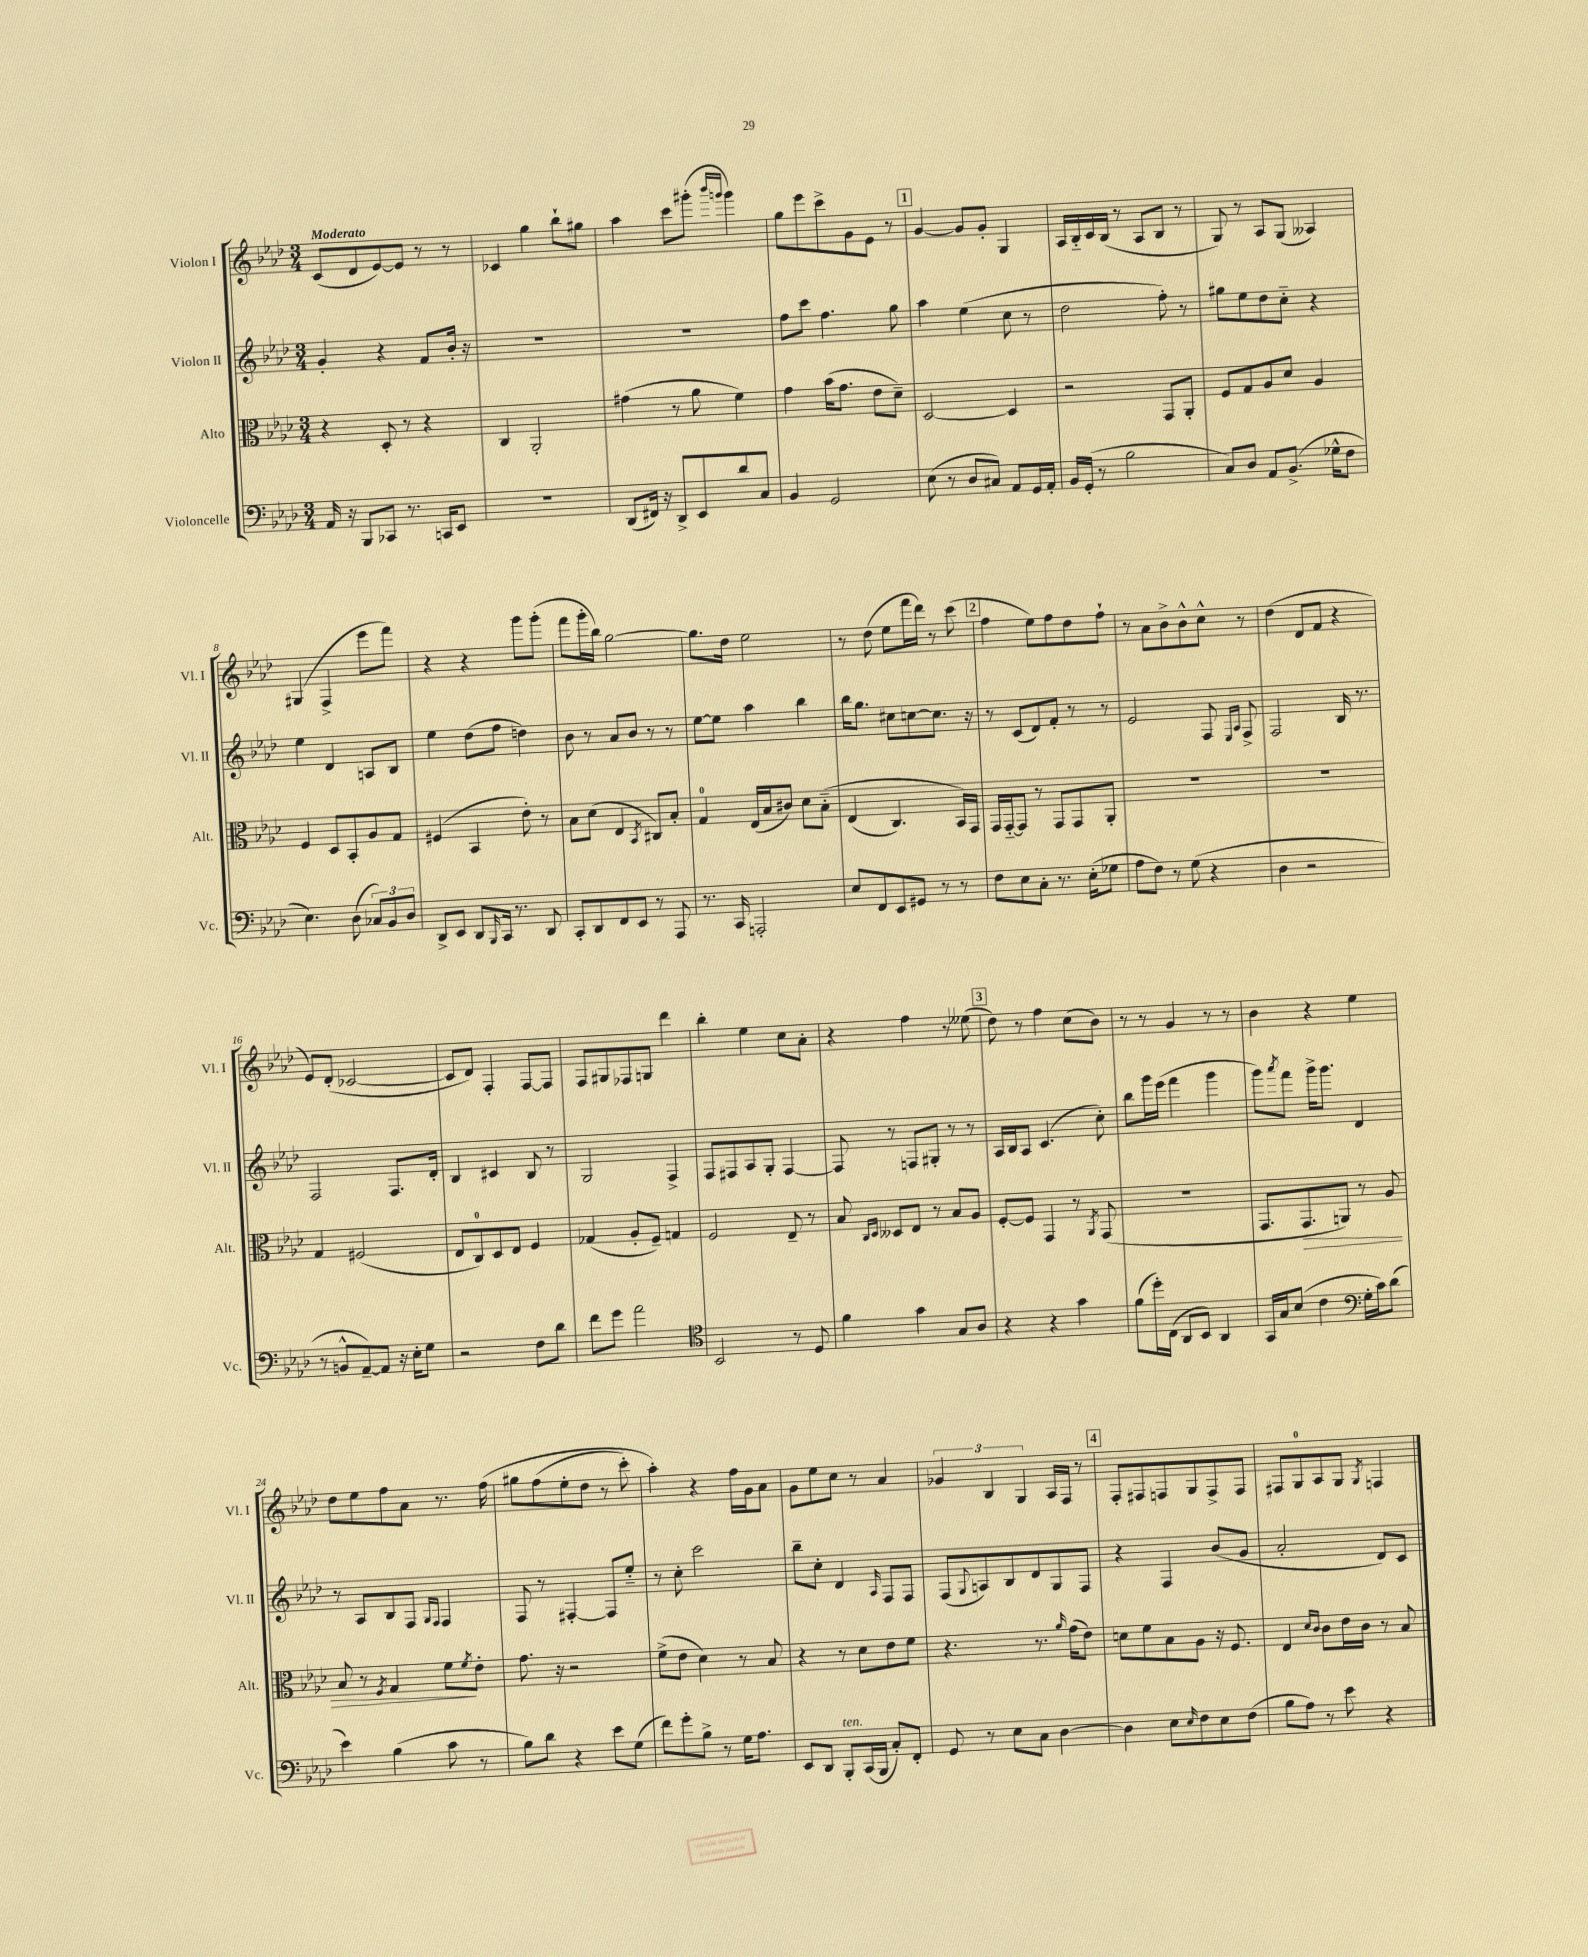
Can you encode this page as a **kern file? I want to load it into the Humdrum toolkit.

**kern	**kern	**kern	**kern
*staff4	*staff3	*staff2	*staff1
*clefF4	*clefC3	*clefG2	*clefG2
*k[b-e-a-d-]	*k[b-e-a-d-]	*k[b-e-a-d-]	*k[b-e-a-d-]
*M3/4	*M3/4	*M3/4	*M3/4
16AA-	4r	4g'	(8c
16r	.	.	.
8BBB-	.	.	8d-
8CC-	8D-'	4r	[8e-)
8.r	8r	.	8e-]
.	4r	8f	8r
16CC	.	.	.
8EE-	.	16b-'	8r
.	.	16r	.
=	=	=	=
2.r	4C	2.r	4c-
.	2AA-'	.	4gg
.	.	.	8bb-`
.	.	.	8gg#
=	=	=	=
(8DD-	(4g#	2.r	4aa-
16FF#)	.	.	.
16r	.	.	.
8DD-^	8r	.	8ccc
8EE-	8a-	.	(8ggg#'
.	.	.	16qqbbb-
.	.	.	16qqggg
8d-	4f)	.	4ggg)
8C	.	.	.
=	=	=	=
4BB-	4g	8ff	8gg
.	.	8ccc	8eee-
2GG	(16b-	4.ff	8ccc^
.	8.g	.	.
.	.	.	8g
.	8e-	.	8e-
.	8d-~)	8gg	8r
=	=	=	=
(8E-	[2D-	4aa-	[4g
8r	.	.	.
8D-	.	(4ee-	8g]
8C#)	.	.	8g'
8AA-	4D-]	8cc	4G
16GG	.	8r	.
16AA-'	.	.	.
=	=	=	=
16BB-	2r	2dd-	16A-
(16GG'	.	.	16B-'~
8r	.	.	16c
.	.	.	(16B-
2B-	.	.	8r
.	.	.	8A-
.	8GG	8ff')	8B-
.	8AA-'	8r	8r
=	=	=	=
8C)	8F	8gg#	8G)
8D-	8G	8ee-	8r
8AA-	8A-	8dd-	8A-
(8.BB-^	8d-	8cc'~	(8G
.	4A-	4r	4A--)
16G-^^	.	.	.
8F	.	.	.
=	=	=	=
4.E-)	4F	4ee-	(4G#
.	8D-	4d-	4F^
(8D-	8BB-'	.	.
12C-)	8A-	8A	8eee-
12BB-	.	.	.
.	8G	8B-	8fff)
12D-	.	.	.
=	=	=	=
8DD-^	(4F#	4ee-	4r
8EE-	.	.	.
8DD-	4BB-	(8dd-	4r
16qqBBB-	.	.	.
16CC	.	8ff	.
8.r	.	.	.
.	8e-')	4dd)	8ggg
8DD-	8r	.	(8ggg'
=	=	=	=
8CC'	8B-	8b-	8fff
8DD-	(8d-	8r	16ggg'
.	.	.	16bb-)
8FF	4E-	8a-	[2gg
8EE-	.	8b-	.
.	8qBB-	.	.
8r	8C#)	8r	.
8AAA-	8B-'	8r	.
=	=	=	=
8.r	4G	[8ee-	8.gg]
.	.	8ee-]	.
16CC	.	.	16dd-
2AAA'	(16E-	4aa-	2ee-
.	16B-	.	.
.	8c#)	.	.
.	8d-	4bb-	.
.	&(8B-'~	.	.
=	=	=	=
8E-	(4E-	16bb-	8r
.	.	8.gg	.
8FF	.	.	(8dd-
8EE-	4.C)	8cc#	8ee-
8GG#	.	[8cc	16fff
.	.	.	16ddd-)
8r	.	8.cc]	8r
8r	16BB-&)	.	(8ccc
.	16GG	16r	.
=	=	=	=
8F	16GG	8r	4ff
.	[16GG'~	.	.
8E-	8GG]	(8c	.
8C'	8r	8d-)	8ee-)
8.r	8GG	8f'	8ff
.	8GG	8r	8dd-
(16E-'	.	.	.
8G-	8AA-'	8r	8ff`
=	=	=	=
8A-	2.r	2e-	8r
8F)	.	.	8a-
8r	.	.	8b-^
(8G	.	.	8b-^^
4r	.	8F	8cc^^
.	.	16qqE-	.
.	.	16qqA-	.
.	.	8F^	8r
=	=	=	=
4D-	2.r	2F	(4dd-
2r	.	.	8d-
.	.	.	8f
.	.	16B-	4r
.	.	8.r	.
=	=	=	=
8r	4G	2F	8e-)
8BB^^	.	.	(8d-'
[8AA-~)	(2F#	.	[2c-
8AA-]	.	.	.
16r	.	8.F	.
16E-'	.	.	.
8G	.	.	.
.	.	16d-'	.
=	=	=	=
2r	8E-	4B-	8c-]
.	8C)	.	8d-)
.	8D-	4c#	4F'
.	8E-	.	.
8F	4F	8B-	[8F
8d-	.	8r	8F]
=	=	=	=
8f	(4G-	2G	8F
8g	.	.	8G#
2a-	8A-'	.	8F-
.	8F~)	.	8G
.	4G	4F^	4ddd-
=	=	=	=
*clefC4	*	*	*
2BB-	2F	8F	4bb-'
.	.	8F#	.
.	.	8A-	4ee-
.	.	8G'	.
8r	8E-~	[4F#	8cc
8D-	8r	.	8a-'
=	=	=	=
4f	8B-	8F#]	4r
.	16qqC	.	.
.	16qqD-	.	.
.	8D--	8r	.
4g	8E-	8F	4ff
.	8r	8G#'	.
8G	8B-	8r	8r
8A-	8A-	8r	(8ee--
=	=	=	=
4r	[8F'	16A-	8dd-)
.	.	16B-	.
.	8F]	8A-	8r
4r	4GG	(4.c	4ff
4g	8r	.	(8cc
.	8qAA-	.	.
.	(8GG	8cc')	8b-)
=	=	=	=
(8f	2.r	8bb-	8r
16dd-')	.	16ggg	8r
(16C	.	(16eee-	.
8AA-	.	4fff	4g
8BB-)	.	.	.
4AA-	.	4ggg	8r
.	.	.	8r
=	=	=	=
16GG	8.GG	8ggg)	4b-
16G	.	.	.
.	.	8qaaa-	.
(8B-	.	8fff	.
.	8.GG	.	.
4c	.	16ggg^	4r
.	.	8.ggg	.
.	8AA)	.	.
*clefF4	*	*	*
16G'	8r	4d-	4ee-
16c)	.	.	.
(8d-	8A-	.	.
=	=	=	=
4e-)	8B-	8r	8dd-
.	8r	8A-	8ee-
.	8qF	.	.
(4B-	4G	8B-	8ff
.	.	8F	8a-
.	.	16qqG	.
.	.	16qqF	.
8c	8f	4F	8.r
.	8qf	.	.
8r	8e-'	.	.
.	.	.	&(16ff
=	=	=	=
8B-)	8.g	8F	8gg#
8d-	.	8r	(8ff
.	16r	.	.
4r	2r	[4F#'	8ee-'
.	.	.	8dd-
8e-	.	8F#]	8r
(8G	.	8ee-'~	8ccc')
=	=	=	=
8f)	(8f^	8r	4aa-'&)
8g'	8e-	8cc'	.
8B-^	4d-)	2ccc	4r
8r	.	.	.
16G	8r	.	16ff
8.A-	.	.	16g
.	8B-	.	8a-
=	=	=	=
8EE-	4r	8bb-~	8g
8DD-	.	8cc'	8ee-
8BBB-'	8r	4d-	8cc
(16CC	8d-	.	8r
16BBB-	.	.	.
.	.	16qqA-	.
8C')	8e-	8F	4a-
8FF'	8f	8F	.
=	=	=	=
8GG	4.r	(8F	6g-
.	.	8qqG	.
8r	.	8A)	.
.	.	.	6B-
8E-	.	8B-	.
.	.	.	6G
8C	8.r	8d-	.
[4D-	.	8G	16A-
.	16qqa-	.	.
.	(16g	.	16F
.	8e-)	8F	8r
=	=	=	=
4D-]	8d	4r	8F'
.	8f	.	8F#
8E-	8B-	4F	8F
16qqE-	.	.	.
8F	8A-	.	8G
8E-	16r	(8b-	8F^
.	8.F	.	.
(8F	.	8g	8F
=	=	=	=
8B-	4E-	2a-'	8F#
8A-)	.	.	8G
.	16qqd-	.	.
.	16qqc	.	.
8r	8c	.	8A-
8e-	16e-	.	8G
.	16c	.	.
.	.	.	8qG
4r	8r	8d-)	4F
.	8B-	8c	.
==	==	==	==
*-	*-	*-	*-
